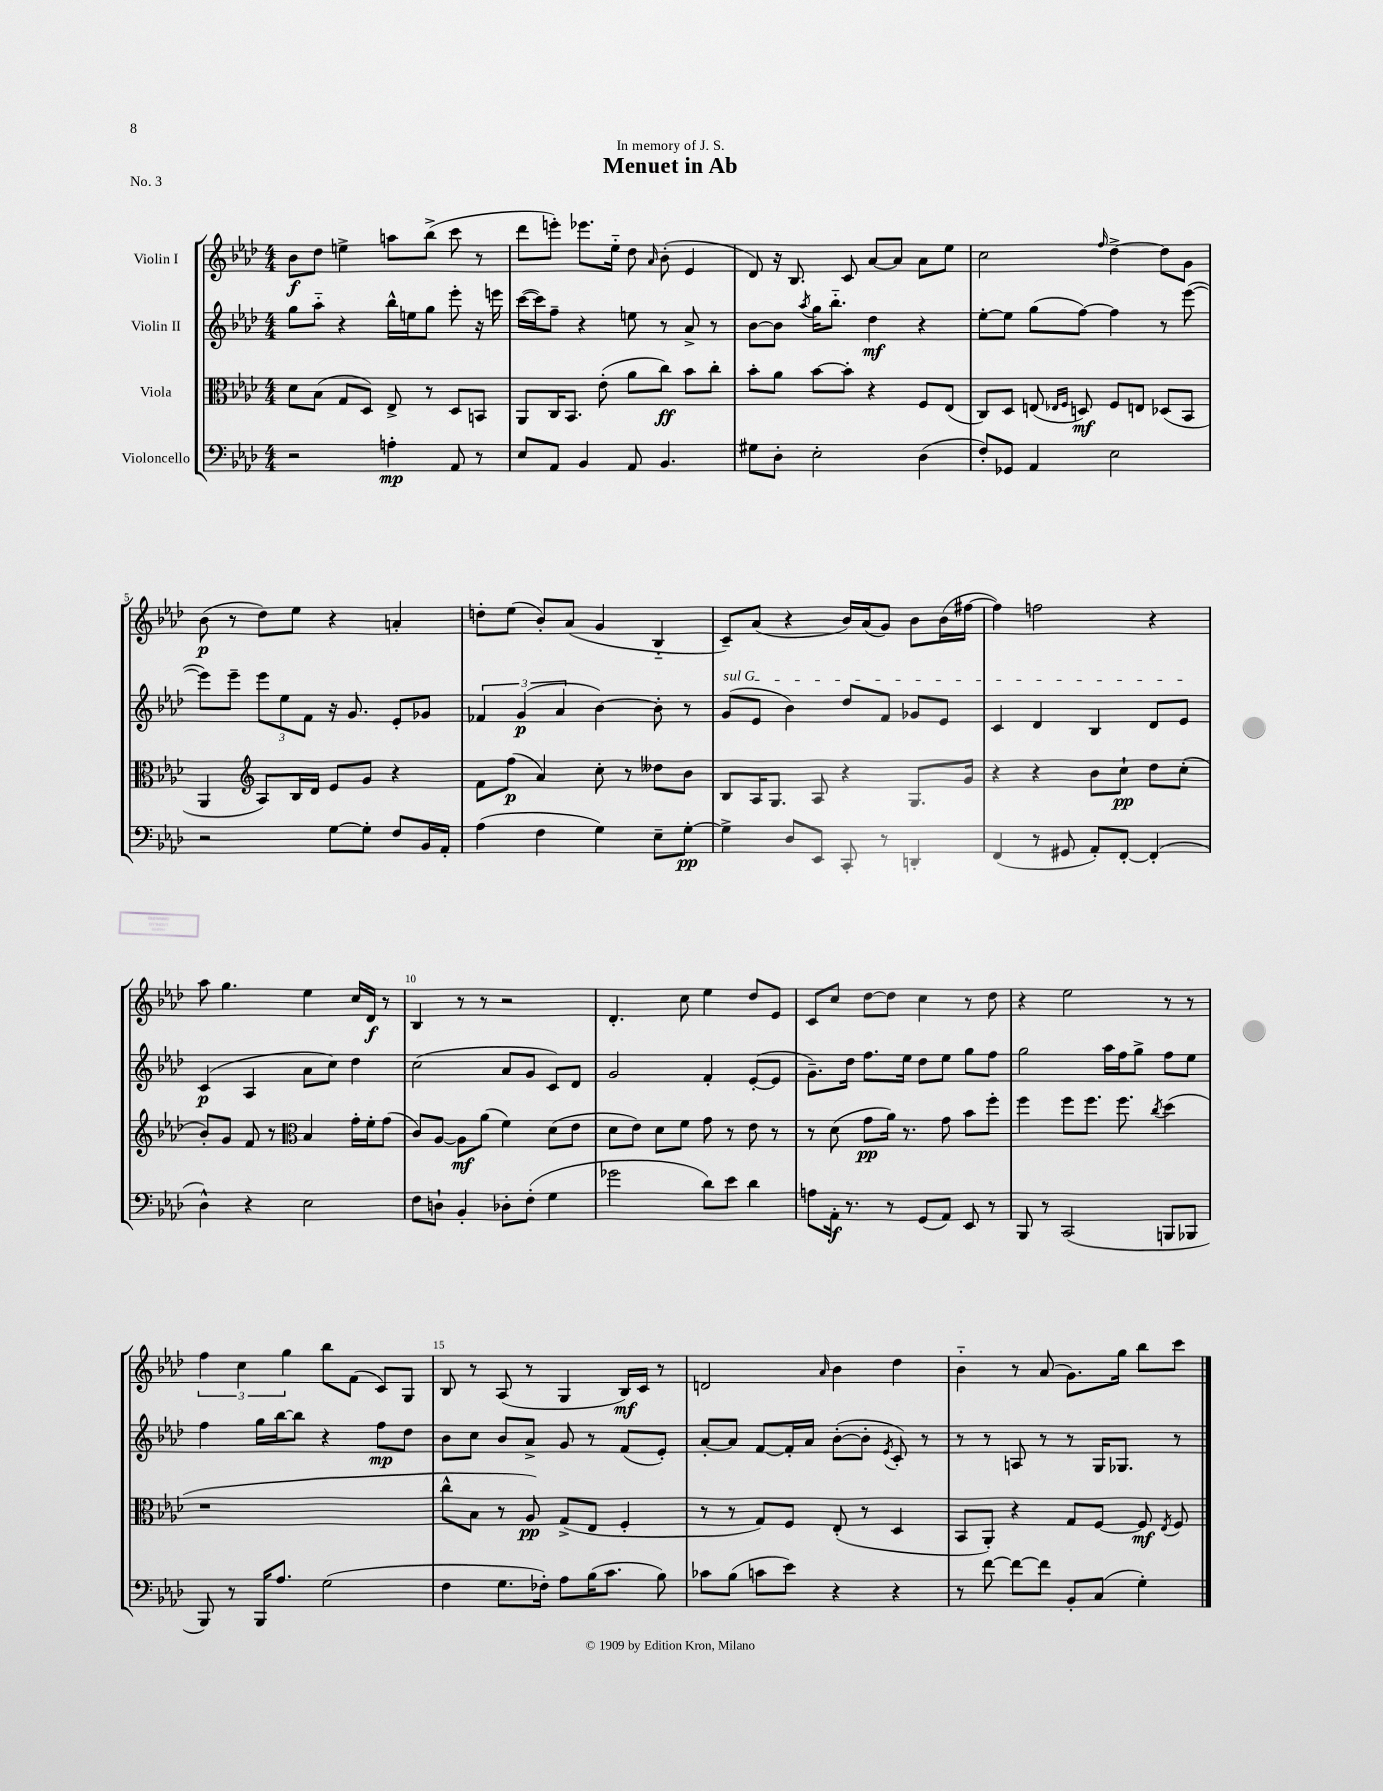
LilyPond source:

\header { title = "Menuet in Ab" dedication = "In memory of J. S." piece = "No. 3" }
<<
\new StaffGroup <<
\new Staff = "s0" \with { instrumentName = "Violin I" } {
    \clef treble \key aes \major \numericTimeSignature \time 4/4
    \autoBeamOff bes'8[\f des''8] e''4-> a''8[ bes''8]->( c'''8 r8 |
    des'''8[ e'''8]-.) ees'''8.[ ees''16]-_ des''8 \grace { aes'16 } bes'8-.( ees'4 |
    des'8) r16 bes8. c'8 aes'8[~ aes'8] aes'8[ ees''8] |
    c''2 \grace { f''16 } des''4~-> des''8[ g'8] |
    bes'8\p( r8 des''8[) ees''8] r4 a'4-. |
    d''8[-. ees''8]( bes'8[-.) aes'8]( g'4 bes4-_ |
    c'8[--) aes'8]( r4 bes'16[) aes'16( g'8]) bes'8[ bes'16( fis''16]~ |
    fis''4) f''2 r4 |
    aes''8 g''4. ees''4 c''16[ des'16]\f r8 |
    bes4 r8 r8 r2 |
    des'4.-. c''8 ees''4 des''8[ ees'8] |
    c'8[ c''8] des''8[~ des''8] c''4 r8 des''8 |
    r4 ees''2 r8 r8 |
    \tuplet 3/2 { f''4 c''4 g''4 } bes''8[ f'8]( c'8[) g8] |
    bes8 r8 aes8( r8 g4 bes16[\mf) c'16] r8 |
    d'2 \grace { aes'16 } bes'4 des''4 |
    bes'4-_ r8 aes'8( g'8.[) g''16] bes''8[ c'''8] \bar "|." |
}
\new Staff = "s1" \with { instrumentName = "Violin II" } {
    \clef treble \key aes \major \numericTimeSignature \time 4/4
    \autoBeamOff g''8[ aes''8]-_ r4 bes''16[-^ e''16 g''8] ees'''8-. r16 e'''16 |
    c'''16[~( c'''16) f''8]-- r4 e''8 r8 aes'8-> r8 |
    bes'8[~ bes'8] \acciaccatura { aes''8 } g''16[ bes''8.]-_ des''4\mf r4 |
    ees''8[~-. ees''8] g''8[( f''8]~) f''4 r8 ees'''8~( |
    ees'''8[) ees'''8]-- \tuplet 3/2 { ees'''8[ ees''8 f'8] } r16 g'8. ees'8[-. ges'8] |
    \tuplet 3/2 { fes'4 g'4\p( aes'4 } bes'4~) bes'8-. r8 |
    \once \override TextSpanner.bound-details.left.text = \markup { \italic "sul G" } g'8[\startTextSpan( ees'8] bes'4) des''8[ f'8] ges'8[ ees'8] |
    c'4 des'4 bes4 des'8[ ees'8]\stopTextSpan |
    c'4\p( aes4 aes'8[ c''8]) des''4 |
    c''2( aes'8[ g'8] c'8[) des'8] |
    g'2 f'4-. ees'8[~-.( ees'8] |
    g'8.[--) des''16] f''8.[ ees''16] des''8[ ees''8] g''8[ f''8] |
    g''2 aes''16[ f''16 g''8]-> f''8[ ees''8] |
    f''4 g''16[ bes''16~ bes''8] r4 f''8[\mp des''8] |
    bes'8[ c''8] bes'8[ aes'8]-> g'8 r8 f'8[( ees'8]-.) |
    aes'8[~-. aes'8] f'8[~ f'16-. aes'16] bes'8[~-.( bes'8]-. \acciaccatura { ees'8 } c'8-.) r8 |
    r8 r8 a8 r8 r8 g16[ ges8.] r8 \bar "|." |
}
\new Staff = "s2" \with { instrumentName = "Viola" } {
    \clef alto \key aes \major \numericTimeSignature \time 4/4
    \autoBeamOff des'8[ bes8]( g8[ des8]) ees8-> r8 des8[ b,8] |
    aes,8[ c16 bes,8.] ees'8-.( aes'8[ c''8]\ff) bes'8[ c''8]-. |
    bes'8[-. aes'8] bes'8[~ bes'8]-. r4 f8[ ees8]( |
    c8[) des8] e8( \grace { ees16[ f16] } d8\mf) f8[ e8] des8[( bes,8] |
    aes,4 \clef treble aes8[) bes16 des'16] ees'8[ g'8] r4 |
    f'8[ f''8]\p( aes'4) c''8-. r8 deses''8[ bes'8] |
    bes8[ aes16 g8.] aes8 r4 g8.[ g'16] |
    r4 r4 bes'8[ c''8]-!\pp des''8[ c''8]-.( |
    bes'8[-.) g'8] f'8 r8 \clef alto bes4 g'16[-. f'16-. g'8]( |
    c'8[) aes8]~ aes8[\mf aes'8]( f'4) des'8[( ees'8] |
    des'8[ ees'8]) des'8[ f'8] g'8 r8 ees'8 r8 |
    r8 des'8( g'8[\pp aes'16]) r8. g'8 bes'8[ f''8]-. |
    f''4 f''8[ f''8.] f''8. \acciaccatura { c''8 } des''4( |
    r1 |
    c''8[-^ bes8] r8 aes8\pp) g8[->( ees8] f4-. |
    r8 r8 g8[) f8] ees8-.( r8 des4 |
    bes,8[ aes,8]-.) r4 g8[ f8]~ f8\mf \acciaccatura { ees8 } f8 \bar "|." |
}
\new Staff = "s3" \with { instrumentName = "Violoncello" } {
    \clef bass \key aes \major \numericTimeSignature \time 4/4
    \autoBeamOff r2 a4-.\mp aes,8 r8 |
    ees8[ aes,8] bes,4 aes,8 bes,4. |
    gis8[ des8]-. ees2-. des4( |
    f8[-.) ges,8] aes,4 ees2 |
    r2 g8[~ g8]-. f8[ bes,16 aes,16]-. |
    aes4( f4 g4) ees8[-- g8]~-.\pp |
    g4-> des8[ ees,8] c,8-. r8 d,4-. |
    f,4( r8 gis,8 aes,8[-.) f,8]~-. f,4-.( |
    des4-^) r4 ees2 |
    f8[ d8]-! bes,4-. des8[-. f8]-.( g4 |
    ges'2 des'8[) ees'8] des'4 |
    a8[ aes,16]-.\f r8. r8 g,8[( aes,8]) ees,8 r8 |
    bes,,8 r8 c,2( b,,8[ bes,,8] |
    bes,,8) r8 bes,,16[ aes8.] g2( |
    f4 g8.[ fes16]-.) aes8[ bes16( c'8.] bes8) |
    ces'8[ bes8]( c'8[ ees'8]) r4 r4 |
    r8 f'8~ f'8[~ f'8] bes,8[-. c8]( g4-.) \bar "|." |
}
>>
>>
\layout { \context { \Score \override BarNumber.break-visibility = ##(#f #t #t) barNumberVisibility = #(every-nth-bar-number-visible 5) } }
